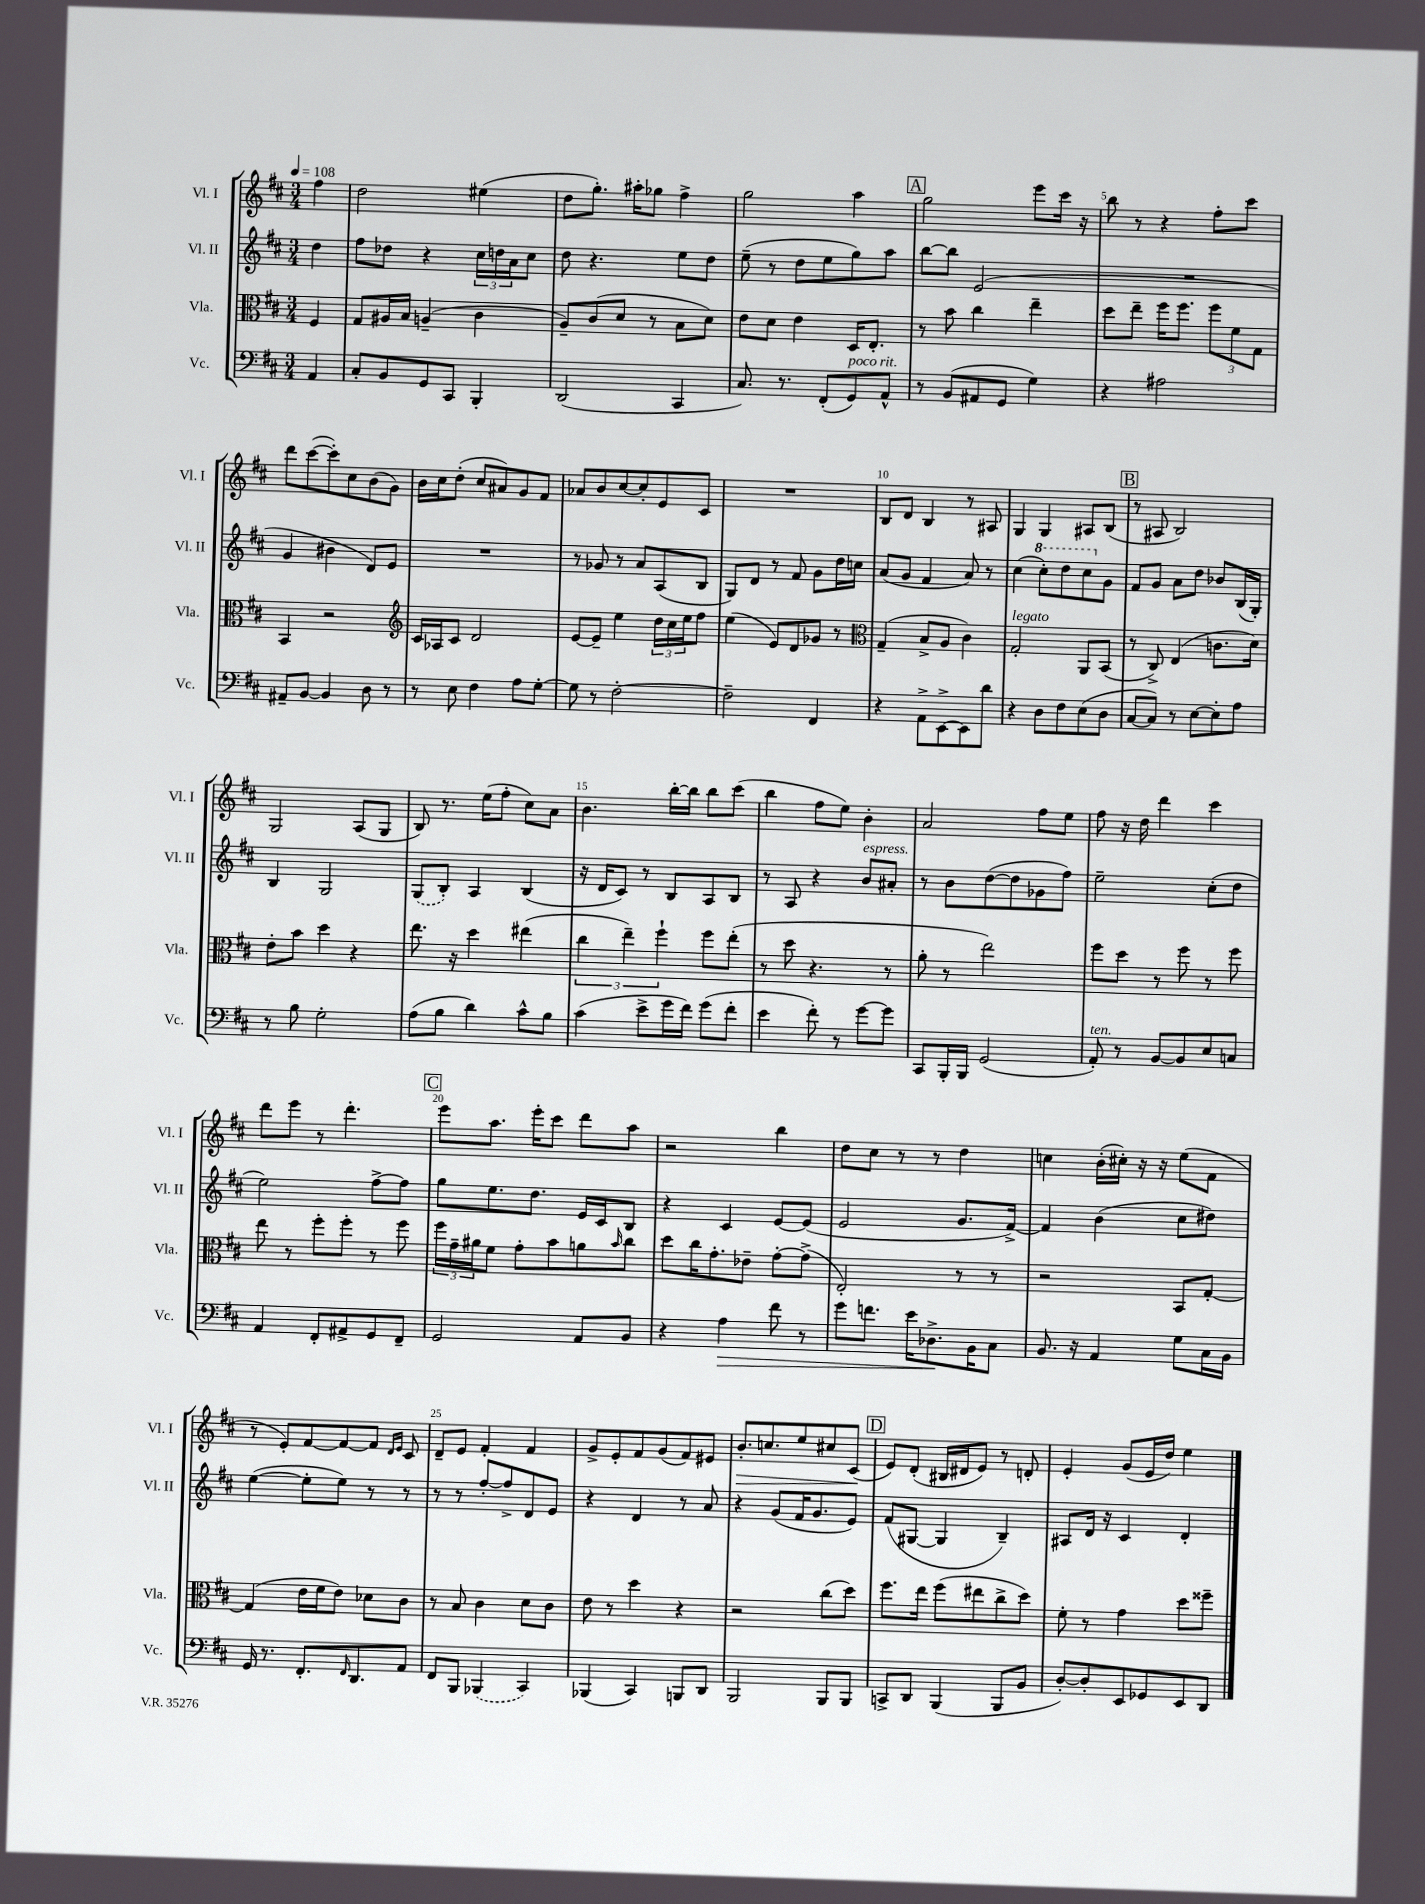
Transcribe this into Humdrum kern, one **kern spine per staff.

**kern	**kern	**kern	**kern
*staff4	*staff3	*staff2	*staff1
*clefF4	*clefC3	*clefG2	*clefG2
*k[f#c#]	*k[f#c#]	*k[f#c#]	*k[f#c#]
*M3/4	*M3/4	*M3/4	*M3/4
*MM108	*MM108	*MM108	*MM108
4AA/	4F#/	4dd\	4ff#\
=	=	=	=
8C#'/L	8G/L	8ff#\L	2dd\
8BB/	16A#/L	8dd-\J	.
.	16B/JJ	.	.
8GG/	(4A~/	4r	.
8CC#/J	.	.	.
4BBB'/	4c#\	24cc#\LL	(4ee#\
.	.	24dd\	.
.	.	24a\J	.
.	.	8cc#\J	.
=	=	=	=
(2DD/	8A~/L)	8dd\	8dd\L
.	(8c#/	4.r	8.gg'\J)
.	8d/J	.	.
.	.	.	16aa#'\LK
.	8r	.	8gg-\J
4CC#/	8B\L	8ee\L	4ff#^\
.	8d\J)	8dd\J	.
=	=	=	=
8.C#/)	8e\L	(8ee~\	2gg\
.	8d\J	8r	.
8.r	.	.	.
.	4e\	8dd\L	.
(8FF#'/L	.	8ee\	.
8GG/)	16D/LK	8gg\)	4aa\
.	8.E'/J	.	.
8AA^^/J	.	8aa\J	.
=	=	=	=
8r	8r	[8bb\L	2gg\
(8BB/L	8b\	8bb\]J	.
8AA#/	4cc#\	(2e/	.
8GG/J	.	.	.
4G\)	4ee~\	.	8eee\L
.	.	.	16ccc#\Jk
.	.	.	16r
=	=	=	=
4r	8dd\L	2.r	8bb\
.	8ee~\J	.	8r
2A#\	16ff#\LK	.	4r
.	8.ff#\J	.	.
.	12ff#\L	.	8ff#'\L
.	12f#\	.	.
.	.	.	8ccc#\J
.	12G\J	.	.
=	=	=	=
8AA#~/L	4BB/	4g/	8ddd\L
[8BB/J	.	.	([8ccc#\
4BB/]	2r	4b#\	8ccc#'\])
.	.	.	8cc#\
8D\	.	8d/L)	(8b\
8r	.	8e/J	8g\J)
=	=	=	=
*	*clefG2	*	*
8r	16c#/LL	2.r	16b\LL
.	16A-/J	.	16cc#\J
8E\	8c#/J	.	(8dd'\J
4F#\	2d/	.	8cc#/L
.	.	.	8a#/)
8A\L	.	.	8g/
[8G'\J	.	.	8f#/J
=	=	=	=
8G\]	[8e/L	8r	8a-/L
8r	8e~/]J	8g-/	8b/
[2F#'\	4ee\	8r	[8cc#/
.	.	8a/L	8cc#'/]
.	24dd\LL	(8A/	8e/
.	24cc#\	.	.
.	24ee\J	.	.
.	8ff#\J	8B/J	8c#/J
=	=	=	=
2F#~\]	(4ee\	8G/L)	2.r
.	.	8d/J	.
.	8e/L)	8r	.
.	8d/	8f#/	.
4FF#/	8g-/J	8g\L	.
.	8r	16dd\L	.
.	.	16cc\JJ	.
=	=	=	=
*	*clefC3	*	*
4r	(4G~/	(8a/L	8B/L
.	.	8g/J	8d/J
8AA^\L	8B^/L	4f#/	4B/
[8EE^\	8A/J	.	.
8EE\]	4c#\)	8a/)	8r
8d\J	.	8r	8A#/
=	=	=	=
4r	2G'/	(4cc#\	4G/
8D\L	.	8ccc#'\L)	4G/
8F#\	.	8ddd\	.
(8E\	8AA/L	8ccc#\	8A#/L
8D\J	(8BB/J	8g\J	(8B/J
=	=	=	=
[8C#/L	8r	8f#/L	8r
8C#/]J)	8C#^/)	8g/J	8A#/
8r	(4E/	8a\L	2B/)
[8E\L	.	8dd\J	.
8E'\]	8.c\L	8b-/L	.
8A\J	.	(16B/L	.
.	16d\Jk)	16G'/JJ)	.
=	=	=	=
8r	8e'\L	4B/	2G/
8B\	8b\J	.	.
2G'\	4dd\	2G/	.
.	4r	.	(8A/L
.	.	.	8G/J
=	=	=	=
(8A\L	8.ee\	(8G/L	8B/)
8B\J	.	8B'/J)	8.r
.	16r	.	.
4d\)	4dd\	4A/	.
.	.	.	(16ee\LK
.	.	.	8ff#'\J
8c#^^\L	(4ee#\	(4B/	8cc#\L)
8B\J	.	.	8a\J
=	=	=	=
(4c#\	6cc#\	16r	4.b\
.	.	16d/LK	.
.	.	8c#/J)	.
.	6ee~\)	.	.
8e^\L	.	8r	.
.	6ff#`\	.	.
16g\L	.	8B/L	[16bb'\LL
16f#\JJ)	.	.	16bb\]JJ
(8g\L	8ff#\L	8A/	8bb\L
8f#'\J	(8ee'\J	8B/J	(8ccc#\J
=	=	=	=
4e\	8r	8r	4bb\
.	8dd\	8A/	.
8f#'\)	4.r	4r	8ff#\L
8r	.	.	8ee\J)
[8g\L	.	8b/L	4b'\
8g\]J	8r	8a#'/J	.
=	=	=	=
8CC#/L	8a'\	8r	2a/
16BBB'/L	8r	8b\L	.
16BBB/JJ	.	.	.
(2GG/	2ee\)	([8dd\	.
.	.	8dd\]	.
.	.	8g-\	8ff#\L
.	.	8ff#\J)	8ee\J
=	=	=	=
8AA'/)	8ff#\L	2ee~\	8ff#\
8r	8dd\J	.	16r
.	.	.	16dd\
[8BB/L	8r	.	4ddd\
8BB/]	8ff#\	.	.
8E/	8r	(8cc#'\L	4ccc#\
8C/J	8ff#\	8dd\J	.
=	=	=	=
4AA/	8ee\	2ee\)	8ddd\L
.	8r	.	8eee\J
8FF#'/L	8ff#'\L	.	8r
8AA#^/	8ff#'\J	.	4.ddd'\
8GG/	8r	[8ff#^\L	.
8FF#~/J	8ff#\	8ff#\]J	.
=	=	=	=
2GG/	24ff#\LL	8gg\L	8eee\L
.	24g~\	.	.
.	24a#\J	.	.
.	8f#\J	8.ee\	8.aa\J
.	8g'\L	.	.
.	.	8.dd\J	16eee'\LK
.	8b\	.	8ccc#\J
8AA/L	8a\	16e/LL	8ddd\L
.	.	16c#/J	.
.	16qqb/	.	.
8BB/J	8cc#\J	8B/J	8aa\J
=	=	=	=
4r	8dd\L	4r	2r
.	16cc#\K	.	.
.	8.g'\	.	.
4A\	.	4c#/	.
.	8e-~\J	.	.
8f#\	[8g'\L	[8e/L	4bb\
8r	(8g^\]J	(8e/]J	.
=	=	=	=
8g\L	2E'/)	2e/	8dd\L
8.f\J	.	.	8cc#\J
.	.	.	8r
16e\LK	.	.	.
8.D-^\	.	.	8r
.	8r	8.g/L	4dd\
16BB\K	.	.	.
8C#\J	8r	.	.
.	.	[16f#^/Jk)	.
=	=	=	=
8.BB/	2r	4f#/]	4cc\
16r	.	.	.
4AA/	.	(4b\	(16b'\LL
.	.	.	16cc#'\JJ)
.	.	.	16r
.	.	.	16r
8G\L	8BB/L	8cc#\L	(8ee\L
16C#\L	[8G'/J	8dd#\J)	8f#\J
16BB\JJ	.	.	.
=	=	=	=
16GG/	(4G/]	([4ee\	8r
8.r	.	.	.
.	.	.	8e'/L)
8.FF#'/L	16e\LL	8ee'\]L	[8f#/
.	16f#\J	.	.
.	8e\J)	8ee\J)	8f#/_
16qqFF#/	.	.	.
8.DD/	.	.	.
.	8d-\L	8r	8f#/]J
.	.	.	16qqd/LL
.	.	.	16qqe/JJ
8AA/J	8c#\J	8r	8c#/
=	=	=	=
8FF#/L	8r	8r	8d~/L
8BBB/J	8B/	8r	8e/J
(4BBB-/	4c#\	[8ff#'/L	4f#'/
.	.	8ff#^/]	.
4CC#/)	8d\L	8d/	4f#/
.	8c#\J	8e/J	.
=	=	=	=
(4BBB-/	8e\	4r	8g^/L
.	8r	.	8e'/
4CC#/)	4dd\	4d/	8f#/
.	.	.	(8g/
8BBB/L	4r	8r	8f#/)
8DD/J	.	8a/	8e#/J
=	=	=	=
2BBB/	2r	4r	8.b'/L
.	.	.	8.cc/
.	.	(8g/L	.
.	.	16f#/K	8ee/
.	.	8.g/	.
8BBB/L	(8cc#\L	.	8cc#/
8BBB/J	8dd\J)	8e/J)	(8c#/J
=	=	=	=
8CC^/L	8.ff#\L	(8f#/L	8e/L)
8DD/J	.	[8G#/J	(8d'/J
.	16ee\Jk	.	.
(4BBB/	(8ff#\L	4G#/]	16B#/LL
.	.	.	16d#/J
.	8ee#\	.	8e/J)
8BBB/L	8cc#^\	4B~/)	8r
8BB/J	8dd\J)	.	8d'/
=	=	=	=
[8D'/L)	8f#'\	8A#/L	4e'/
8D'/]	8r	16d/Jk	.
.	.	16r	.
8EE/	4g\	4c#/	(8g/L
8GG-/	.	.	16e/L
.	.	.	16dd/JJ)
8EE/	8dd\L	4d'/	4ee\
8DD/J	8ff##~\J	.	.
==	==	==	==
*-	*-	*-	*-
